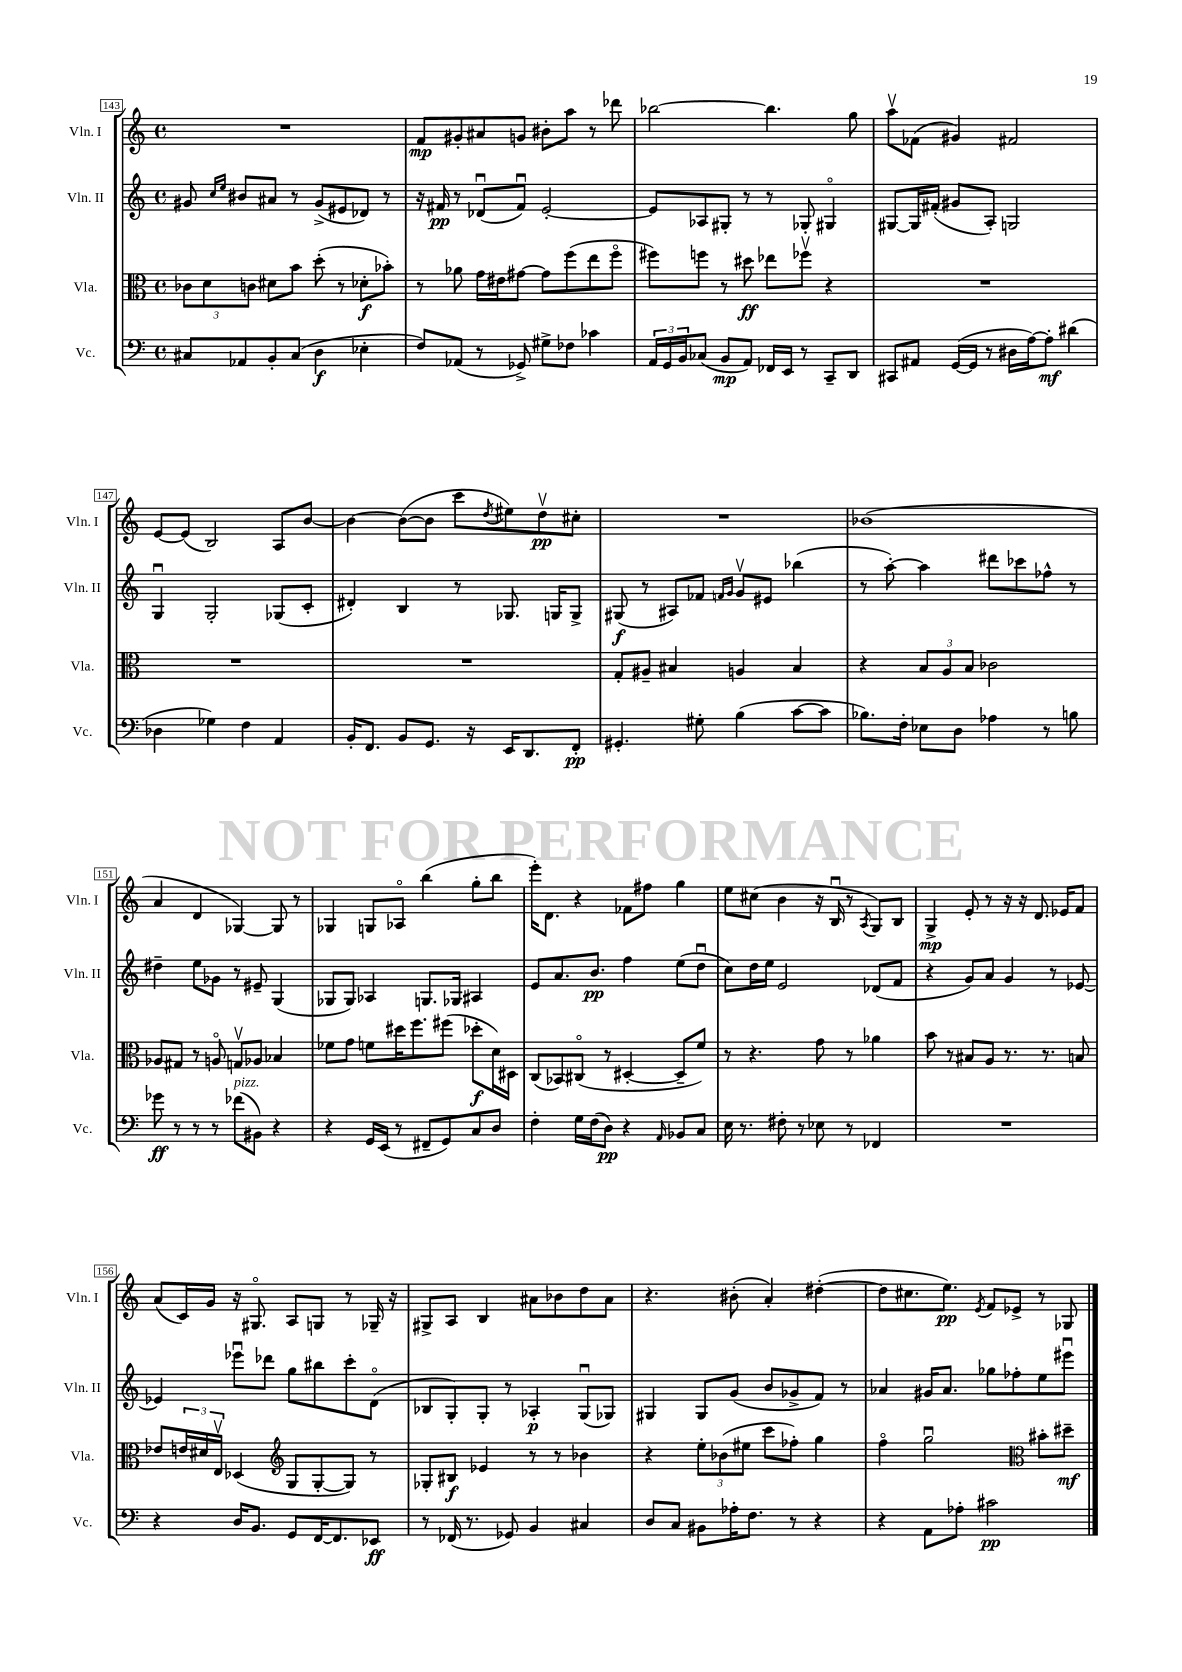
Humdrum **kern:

**kern	**kern	**kern	**kern
*staff4	*staff3	*staff2	*staff1
*clefF4	*clefC3	*clefG2	*clefG2
*k[]	*k[]	*k[]	*k[]
*M4/4	*M4/4	*M4/4	*M4/4
*met(c)	*met(c)	*met(c)	*met(c)
8C#/L	12c-\L	8g#/	1r
.	12d\	.	.
.	.	16qqcc/LL	.
.	.	16qqee/JJ	.
8AA-/	.	8b#/L	.
.	12c\J	.	.
8BB'/	8d#\L	8a#/J	.
(8C#/J	8b\J	8r	.
4D\	(8dd'\	(8g#^/L	.
.	8r	8e#/	.
4E-'\	8d-'\L	8d-/J)	.
.	8b-'\J)	8r	.
=	=	=	=
8F/L)	8r	16r	8f/L
.	.	16f#/	.
(8AA-/J	8a-\	8r	8g#'/
8r	16g\LL	(8d-u/L	8a#/
.	16e#\J	.	.
8GG-^/)	[8g#\J	8f#u/J)	8g/J
8G#^\L	8g#\]L	[2e'/	8b#'\L
8F-\J	(8ff\	.	8aa\J
4c-\	8ee\	.	8r
.	8ffo\J	.	8ddd-\
=	=	=	=
24AA/LL	8ff#\L)	8e/]L	[2bb-\
24GG/	.	.	.
24BB/J	.	.	.
(8C-/J	8ff\J	8A-/	.
8BB/L	8r	8G#'/J	.
8AA/J)	8dd#\	8r	.
16FF-/LL	8ee-\L	8r	4.bb-\]
16EE/JJ	.	.	.
8r	8ff-v\J	8G-'/	.
8CC~/L	4r	4G#o/	.
8DD/J	.	.	8gg\
=	=	=	=
8CC#/L	1r	[8G#/L	8aav\L
8AA#/J	.	16G#/]L	(8f-\J
.	.	(16f#'/JJ	.
([16GG/LL	.	8g#/L	4g#/)
16GG/]JJ	.	.	.
8r	.	8A'/J)	.
16D#\LL	.	2G/	2f#/
[16A\J)	.	.	.
8A'\]J	.	.	.
(4d#\	.	.	.
=	=	=	=
4D-\	1r	4Gu/	[8e/L
.	.	.	(8e/]J
4G-\)	.	2G'/	2B/)
4F\	.	.	.
4AA/	.	(8G-/L	8A/L
.	.	8c'/J	[8b/J
=	=	=	=
16BB'/LK	1r	4d#'/)	4b\_
8.FF/J	.	.	.
8BB/L	.	4B/	(8b\_L
8.GG/J	.	.	8b\]J
.	.	8r	8ccc\L
16r	.	.	.
.	.	.	8qdd/
16EE/LK	.	8.G-/	8ee#\)
8.DD/	.	.	.
.	.	.	8ddv\
.	.	16G/LK	.
8FF'/J	.	8G^/J	8cc#'\J
=	=	=	=
4.GG#'/	8G'/L	(8G#/	1r
.	8A#~/J	8r	.
.	4B#/	8A#/L)	.
8G#'\	.	8f-/J	.
.	.	16qqf/LL	.
.	.	16qqg/JJ	.
(4B\	4A/	8gv/L	.
.	.	8e#/J	.
[8c\L	4B#/	(4bb-\	.
8c\]J	.	.	.
=	=	=	=
8.B-\L)	4r	8r	(1b-
.	.	[8aa'\)	.
16F'\Jk	.	.	.
8E-\L	12B/L	4aa\]	.
.	12A/	.	.
8D\J	.	.	.
.	12B/J	.	.
4A-\	2c-\	8ddd#\L	.
.	.	8ccc-\	.
8r	.	8ff-^^\J	.
8B\	.	8r	.
=	=	=	=
8g-\	8A-/L	4dd#~\	4a/
8r	8G#/J	.	.
8r	8r	8ee\L	4d/
8r	8Ao/	8g-\J	.
(8f-\L	8Gv/L	8r	[4G-/)
8BB#\J)	8A-/J	8e#~/	.
4r	4B-/	(4G/	8G-/]
.	.	.	8r
=	=	=	=
4r	8f-\L	8G-/L	4G-/
.	8g\J	8G-/J)	.
16GG/LL	8f\L	4A-/	8G/L
(16EE/JJ	.	.	.
8r	16dd#\K	.	8A-o/J
.	8.ff\	.	.
8FF#~/L	.	8.G/L	(4bb\
8GG/)	(8ff#\J	.	.
.	.	16G-/Jk	.
8C/	8dd-'\L	4A#/	8gg'\L
8D/J	16d\L)	.	8bb\J
.	16D#\JJ	.	.
=	=	=	=
4F'\	(8C/L	8e/L	16eee'\LK)
.	.	.	8.d\J
.	8BB-/)	8.a/	.
16G\LL	(8C#o/J	.	4r
(16F\J	.	8.b/J	.
8D\J)	8r	.	.
4r	[4D#'/	4ff\	8f-\L
.	.	.	8ff#\J
16qqAA/	.	.	.
8BB-/L	8D#~/]L	(8ee\L	4gg\
8C/J	8f/J)	8ddu\J	.
=	=	=	=
16E\	8r	8cc\L)	8ee\L
8.r	.	.	.
.	4.r	16dd\L	(8cc#\J
.	.	16ee\JJ	.
8F#'\	.	2e/	4b\
8r	.	.	.
8E-\	8g\	.	16r
.	.	.	16Bu/
8r	8r	.	8r
.	.	.	8qA/
4FF-/	4a-\	(8d-/L	8G/L)
.	.	8f/J	8B/J
=	=	=	=
1r	8b\	4r	4G^/
.	8r	.	.
.	8B#/L	8g/L)	8e'/
.	8A/J	8a/J	8r
.	8.r	4g/	16r
.	.	.	16r
.	.	.	8.d/
.	8.r	.	.
.	.	8r	.
.	.	.	16e-/LK
.	8B/	[8e-/	8f/J
=	=	=	=
4r	8e-/L	4e-/]	(8a/L
.	24e/L	.	16c/L)
.	24d#/	.	.
.	.	.	16g/JJ
.	24Ev/JJ	.	.
16D/LK	(4D-/	8eee-u\L	16r
8.BB/J	.	.	8.G#o/
.	.	8ddd-\J	.
*	*clefG2	*	*
8GG/L	8G/L	8gg\L	8A/L
[16FF/K	[8G'/	8bb#\	8G/J
8.FF/]	.	.	.
.	8G/]J)	8ccc'\	8r
8EE-/J	8r	(8do\J	16G-~/
.	.	.	16r
=	=	=	=
8r	8G-'/L	8B-/L	8G#^/L
(16FF-/	8B#/J	8G'/)	8A/J
8.r	.	.	.
.	4e-/	8G'/J	4B/
8GG-/)	.	8r	.
4BB/	8r	4A-'/	8a#\L
.	8r	.	8b-\
4C#/	4b-\	(8Gu/L	8dd\
.	.	8G-/J)	8a#\J
=	=	=	=
8D/L	4r	4G#/	4.r
8C/J	.	.	.
8BB#\L	12ee'\L	8G#/L	.
.	(12b-\	.	.
16A-'\K	.	(8g/J	(8b#'\
.	12ee#\J	.	.
8.F\J	.	.	.
.	8ccc\L	8b/L	4a'/)
8r	8ff-'\J)	8g-^/	.
4r	4gg\	8f/J)	([4dd#'\
.	.	8r	.
=	=	=	=
4r	4ffo\	4a-/	8dd#\]L
.	.	.	8.cc#\
8AA\L	2ggu\	16g#/LK	.
.	.	8.a-/J	8.ee\J)
8A-'\J	.	.	.
.	.	.	8qe/
2c#\	.	8gg-\L	8f/L
.	.	8ff-'\	8e-^/J
*	*clefC3	*	*
.	8b#'\L	8ee\	8r
.	8dd#~\J	8eee#u\J	8G-/
==	==	==	==
*-	*-	*-	*-
